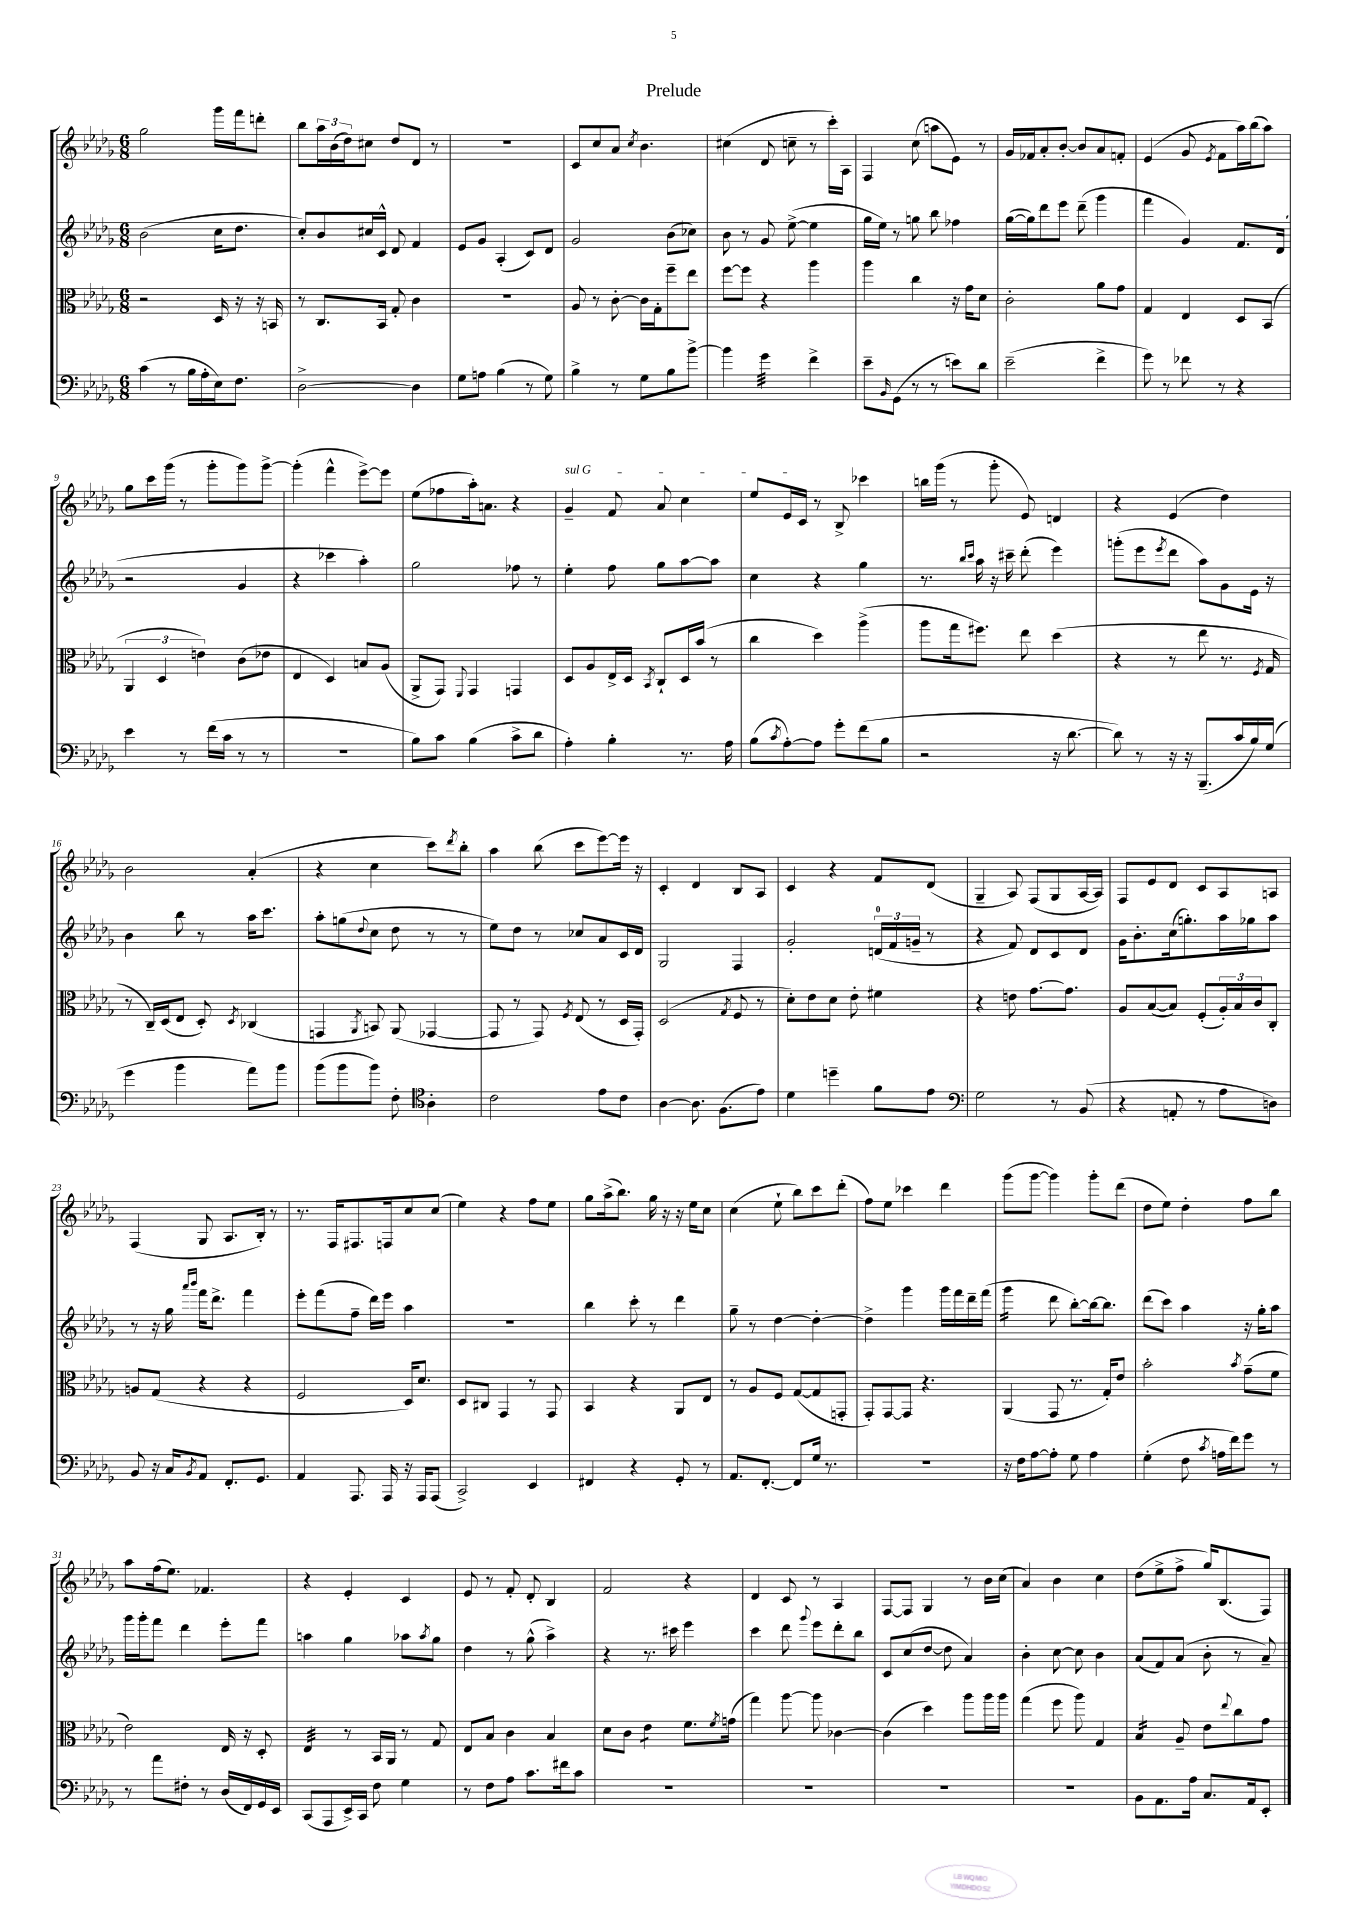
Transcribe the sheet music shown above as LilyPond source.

\header { title = "Prelude" }
<<
\new StaffGroup <<
\new Staff = "s0" {
    \clef treble \key des \major \numericTimeSignature \time 6/8
    ges''2 ges'''16 f'''16 d'''8-. |
    bes''8 \tuplet 3/2 { aes''16 bes'16( des''16) } cis''8 des''8 des'8 r8 |
    R2. |
    c'8 c''8 aes'8 \acciaccatura { c''8 } bes'4. |
    cis''4( des'8 c''8-- r8 c'''16-.) aes16 |
    f4 c''8( a''8 ees'8) r8 |
    ges'16 fes'16 aes'8-. bes'8~-. bes'8 aes'8 f'8-. |
    ees'4( ges'8 \acciaccatura { ees'8 } f'8 aes''16) bes''16( aes''8) |
    ges''8 c'''16 ges'''16( r8 ges'''8-. ges'''8) ges'''8~-> |
    ges'''4-.( f'''4-^ ees'''8~->) ees'''8 |
    ees''8( fes''8 aes''16-.) a'8. r4 |
    \once \override TextSpanner.bound-details.left.text = \markup { \italic "sul G" } ges'4--\startTextSpan f'8 aes'8 c''4 |
    ees''8 ees'16 c'16\stopTextSpan r8 bes8-> ces'''4 |
    b''16 ges'''16( r8 ges'''8-. ees'8) d'4 |
    r4 ees'4( des''4) |
    bes'2 aes'4-.( |
    r4 c''4 c'''8) \acciaccatura { des'''8 } bes''8-. |
    aes''4 bes''8( c'''8 ees'''8~) ees'''16 r16 |
    c'4-. des'4 bes8 aes8 |
    c'4 r4 f'8 des'8( |
    ges4-- aes8) f8( ges8 aes16~ aes16) |
    f8 ees'8 des'8 c'8 aes8 a8 |
    f4( ges8 aes8. bes16-.) r8 |
    r8. f16 fis8. f16 c''8 c''8( |
    ees''4) r4 f''8 ees''8 |
    ges''8 aes''16->( bes''8.) ges''16 r16 r16 ees''16 c''8 |
    c''4( ees''8-! bes''8) c'''8 des'''8-.( |
    f''8) ees''8 ces'''4 des'''4 |
    ges'''8( ges'''8~ ges'''4) ges'''8-. des'''8( |
    des''8 ees''8) des''4-. f''8 bes''8 |
    aes''8 f''16( ees''8.) fes'4. |
    r4 ees'4-. c'4 |
    ees'8 r8 f'8-. des'8-. bes4 |
    f'2 r4 |
    des'4 c'8 r8 aes4 |
    f8~ f8 ges4 r8 bes'16 c''16( |
    aes'4) bes'4 c''4 |
    des''8( ees''8-> f''8-> ges''16) bes8.( f8) \bar "|." |
}
\new Staff = "s1" {
    \clef treble \key des \major \numericTimeSignature \time 6/8
    bes'2( c''16 des''8. |
    c''8-.) bes'8 cis''16 c'16-^ des'8 f'4 |
    ees'8 ges'8 aes4-.( c'8) des'8 |
    ges'2 bes'8( ces''8) |
    bes'8 r8 ges'8 ees''8~->( ees''4 |
    ges''16 ees''16) r8 g''8 bes''8 fes''4 |
    ges''16~( ges''16) des'''8 ees'''8 des'''8--( ges'''4 |
    f'''4 ges'4) f'8. des'16( |
    r2 ges'4 |
    r4 ces'''4 aes''4-.) |
    ges''2 fes''8 r8 |
    ees''4-. f''8 ges''8 aes''8~ aes''8 |
    c''4 r4 ges''4 |
    r8. \grace { bes''16 c'''16 } aes''16 r16 cis'''16-- des'''8-.( ees'''4) |
    g'''8-.( ees'''8 \acciaccatura { ees'''8 } des'''8 aes''8) ges'8 ees'16 r16 |
    bes'4 bes''8 r8 aes''16 c'''8. |
    aes''8-. g''8( \appoggiatura { des''8 } c''8 des''8 r8 r8 |
    ees''8) des''8 r8 ces''8 aes'8 c'16 des'16 |
    ges2 f4 |
    ges'2-. \tuplet 3/2 { d'16-0( f'16 g'16-- } r8 |
    r4 f'8) des'8 c'8 des'8 |
    ges'16 bes'8.-. c''16( g''8.-.) aes''16 ges''16 aes''8 |
    r8 r16 ges''16 \grace { aes'''16 bes'''16 } f'''16 des'''8.-> f'''4 |
    ees'''8-. f'''8( f''8-- des'''16) ees'''16 aes''4 |
    R2. |
    bes''4 c'''8-. r8 des'''4 |
    ges''8-- r8 des''4~ des''4~-. |
    des''4-> ges'''4 ges'''16 f'''16 des'''16-- f'''16( |
    ges'''4:16 des'''8 bes''8~-.) bes''16~ bes''8. |
    des'''8( c'''8) aes''4 r16 ges''16-. aes''8 |
    ges'''16 ges'''16-. f'''8 des'''4 ees'''8-. f'''8 |
    a''4 ges''4 aes''8 \acciaccatura { aes''8 } ges''8 |
    des''4 r8 ges''8-^( aes''4->) |
    r4 r8. cis'''16 ees'''4 |
    c'''4 des'''8 \appoggiatura { ges'''8 } ees'''8 des'''8-. bes''8 |
    c'8 c''8( des''8~ des''8 aes'4) |
    bes'4-. c''8~ c''8 bes'4 |
    aes'8( f'8) aes'8( bes'8-. r8 aes'8--) \bar "|." |
}
\new Staff = "s2" {
    \clef alto \key des \major \numericTimeSignature \time 6/8
    r2 des16 r16 r16 b,16 |
    r8 c8. bes,16 ges8-. c'4 |
    R2. |
    aes8 r8 c'8~-. c'16 ges16-. f''8-- ees''8 |
    f''8~ f''8 r4 aes''4 |
    aes''4 c''4 r16 ges'16 des'8 |
    c'2-. aes'8 ges'8 |
    ges4 ees4 des8 bes,8( |
    \tuplet 3/2 { aes,4 des4 e'4) } c'8( ees'8 |
    ees4 des4) b8 aes8( |
    aes,8-> ges,8) \appoggiatura { f,8 } ges,4 g,4 |
    des8 aes8 ees16-> des16 \acciaccatura { bes,8 } c8-! des16 bes'16( r8 |
    c''4 des''4) aes''4->( |
    aes''8 ges''16 fis''8.) ees''8 des''4( |
    r4 r8 ees''8 r8. \acciaccatura { f8 } ges16 |
    r8 c16--) des16( ees8 des8-.) \acciaccatura { des8 } ces4( |
    g,4 \acciaccatura { aes,8 } b,8) aes,8( ges,4~ |
    ges,8 r8 ges,8) \acciaccatura { f8 } ees8( r8 des16 ges,16-.) |
    des2( \acciaccatura { ges8 } f8 r8 |
    des'8-.) ees'8 des'8 ees'8-. fis'4 |
    r4 e'8 ges'8.~ ges'8. |
    aes8 bes8~( bes8) f8-.( \tuplet 3/2 { aes16-.) bes16 c'16 } c8-. |
    a8 ges8( r4 r4 |
    f2 des16) des'8. |
    des8 cis8 ges,4 r8 ges,8 |
    bes,4 r4 aes,8 ees8 |
    r8 aes8 f8 ges8~( ges8 g,8-. |
    ges,8-.) ges,8~ ges,8 r4. |
    aes,4( ges,8 r8. ges16-.) ees'8 |
    bes'2-. \acciaccatura { bes'8 } ges'8--( f'8 |
    ees'2) ees16 r16 des8-. |
    ees4:32 r8 bes,16 aes,16 r8 ges8 |
    ees8 bes8 c'4 bes4 |
    des'8 c'8 ees'4:8 f'8. \acciaccatura { f'8 } g'16( |
    ges''4) aes''8~ aes''8 ces'4~ |
    ces'4( des''4) aes''8 aes''16 aes''16 |
    ges''4( f''8 aes''8) ges4 |
    bes4:16 aes8-- ees'8 \appoggiatura { ees''8 } c''8 ges'8 \bar "|." |
}
\new Staff = "s3" {
    \clef bass \key des \major \numericTimeSignature \time 6/8
    c'4( r8 bes16 aes16-. ees16) f8. |
    des2~-> des4 |
    ges8 a8 bes4( r8 ges8) |
    bes4-> r8 ges8 bes8 bes'8~-> |
    bes'4 ges'4:32 f'4-> |
    ees'8-- \grace { bes,16 } ges,8( r8 r8 e'8) des'8 |
    ees'2--( f'4-> |
    ges'8) r8 fes'8 r8 r4 |
    ees'4 r8 f'16( c'16 r8 r8 |
    R2. |
    bes8) c'8 bes4( c'8-> des'8 |
    aes4-.) bes4-. r8. aes16 |
    bes8( \acciaccatura { c'8 } aes8~-.) aes8 ges'8-. f'8( bes8 |
    r2 r16 des'8.~ |
    des'8) r8 r16 r16 bes,,8.--( c'16 bes16) ges16( |
    ges'4 bes'4 aes'8) bes'8 |
    bes'8( bes'8 bes'8) f8-. \clef tenor aes4-. |
    c'2 ees'8 c'8 |
    aes4~ aes8. f8.( ees'8) |
    des'4 d''4-- f'8 ees'8 |
    \clef bass ges2 r8 bes,8( |
    r4 a,8-. r8 aes8 d8) |
    bes,8 r16 c16 \acciaccatura { bes,8 } aes,8 f,8.-. ges,8. |
    aes,4 aes,,8. aes,,16 r16 aes,,16 aes,,8( |
    c,2->) ees,4 |
    fis,4 r4 ges,8-. r8 |
    aes,8. f,8.~-. f,8 ges16 r8. |
    R2. |
    r16 f16 aes8~ aes8-. ges8 aes4 |
    ges4-.( f8 \acciaccatura { c'8 } a16 f'16) ges'8 r8 |
    r8 aes'8 fis8-. r8 des16( f,16) ges,16 ees,16 |
    c,8( aes,,8 ees,16->) c,16 f8 ges4 |
    r8 f8 aes8 c'8. fis'16 c'8 |
    R2. |
    R2. |
    R2. |
    R2. |
    bes,8 aes,8. aes16 c8. aes,16 ees,8-. \bar "|." |
}
>>
>>
